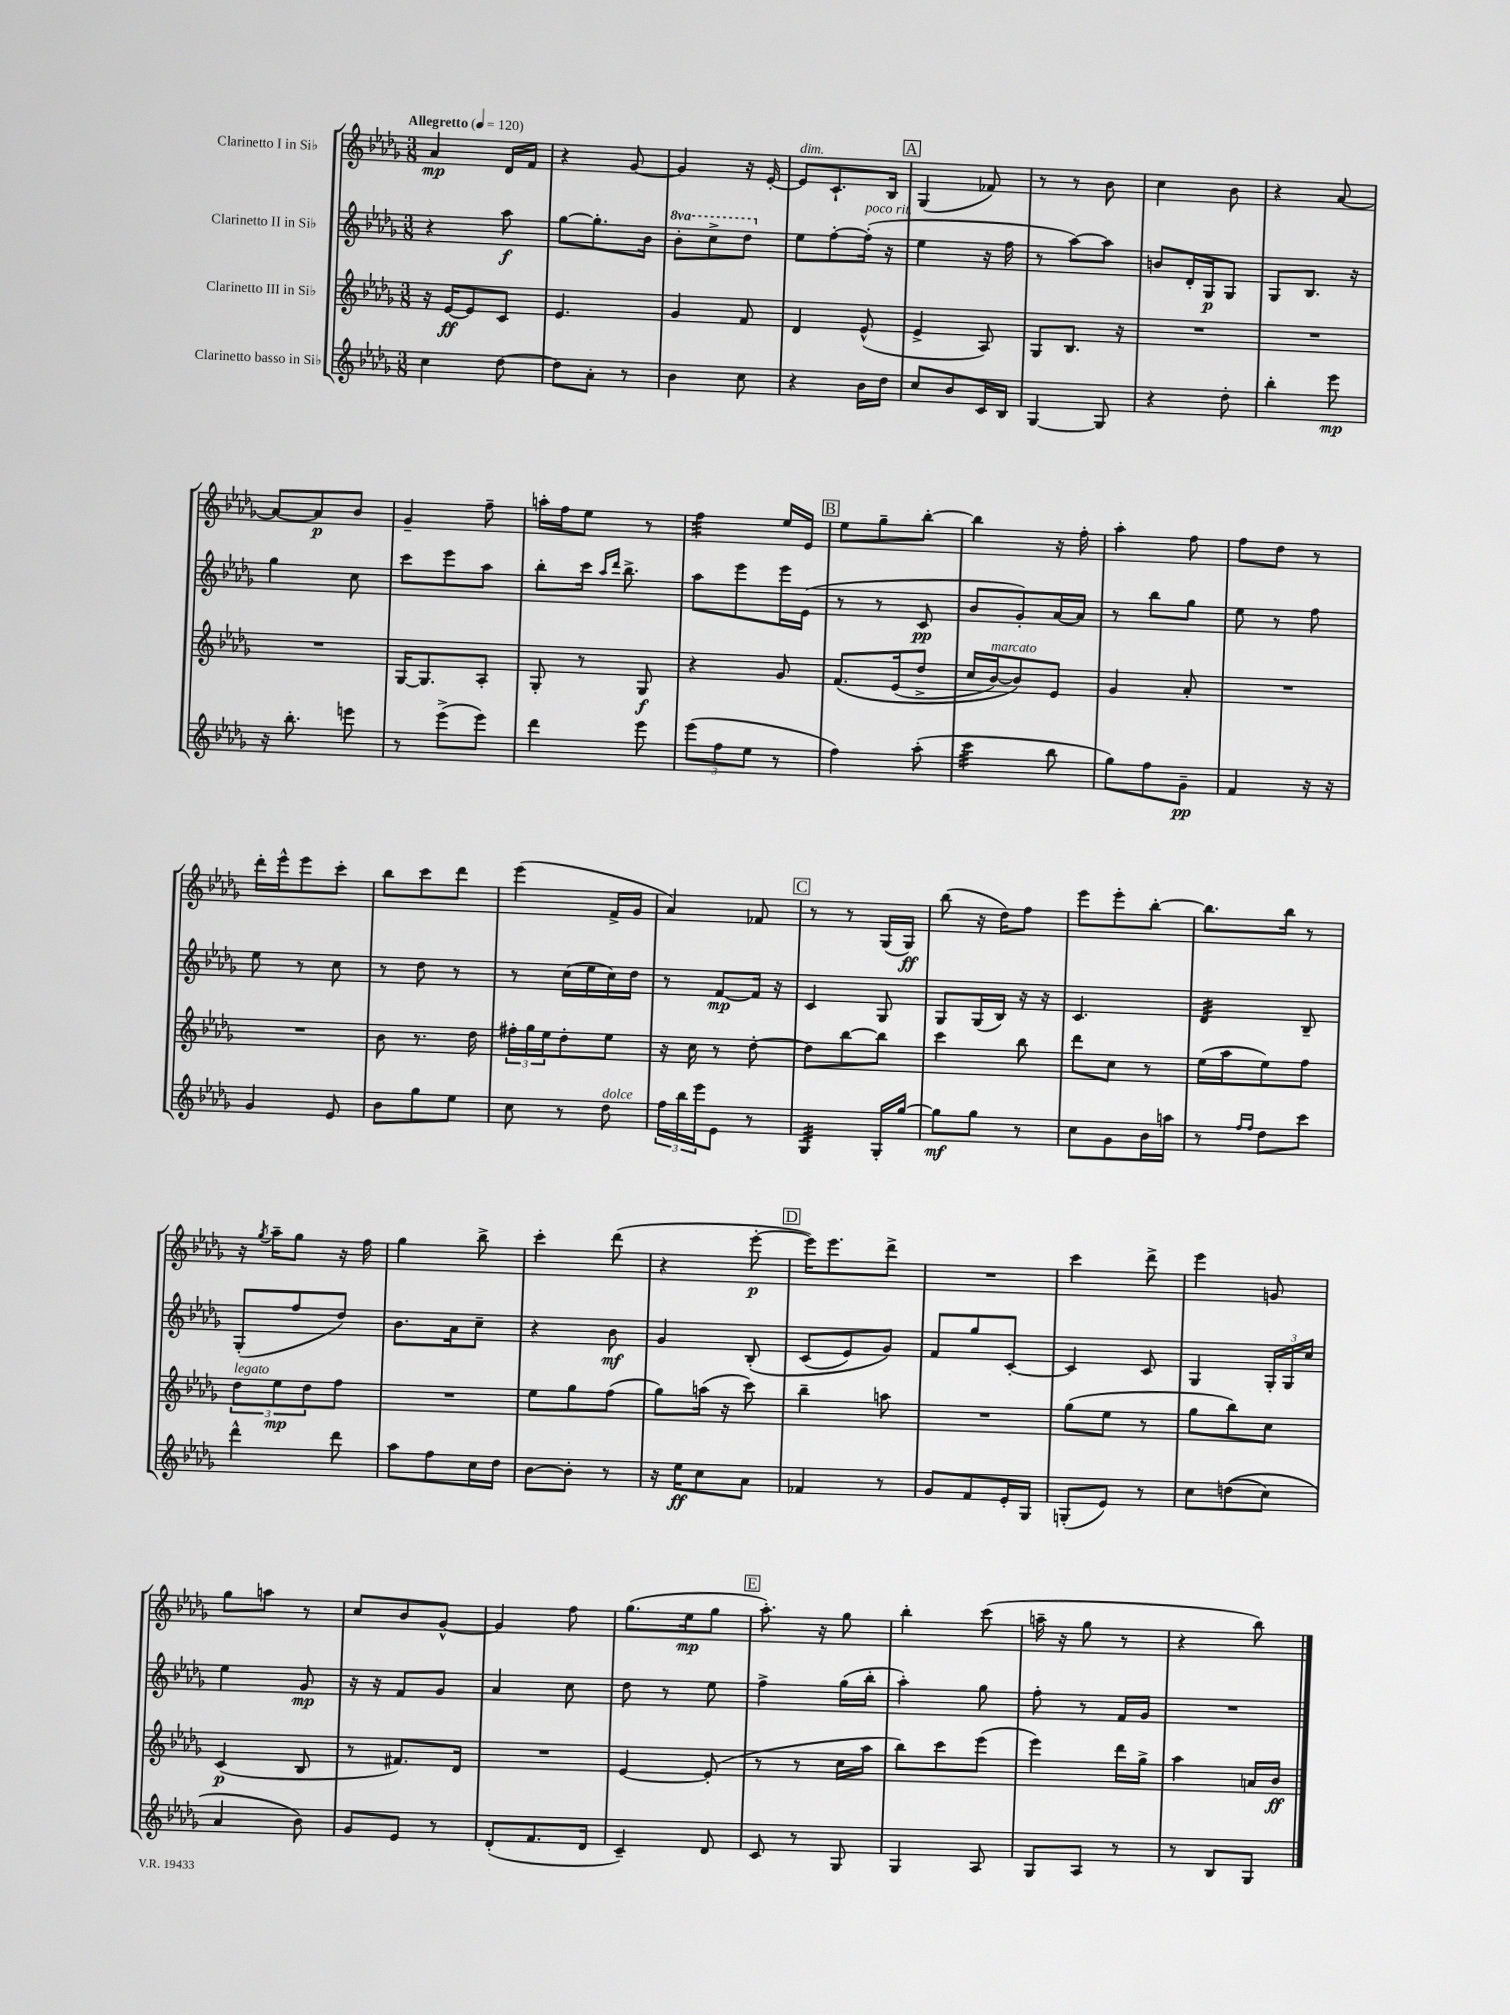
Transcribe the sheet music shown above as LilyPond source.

<<
\new StaffGroup <<
\new Staff = "s0" \with { instrumentName = "Clarinetto I in Sib" } {
    \clef treble \key des \major \numericTimeSignature \time 3/8 \tempo "Allegretto" 4 = 120
    aes'4\mp des'16 f'16 |
    r4 ges'8~ |
    ges'4 r16 ees'16~-. |
    ees'8^\markup { \italic "dim." } c'8.-! bes16 |
    \mark \markup { \box "A" } ges4( fes'8) |
    r8 r8 bes'8 |
    c''4 bes'8 |
    r4 aes'8~ |
    aes'8~ aes'8\p bes'8 |
    ges'4-- f''8-- |
    a''16-. f''16 ees''8 r8 |
    f''4:32 ees''16 ees'16 |
    \mark \markup { \box "B" } ees''8 ges''8-- bes''8~-. |
    bes''4 r16 f''16-. |
    aes''4-. f''8 |
    f''8 des''8 r8 |
    des'''16-. ees'''16-^ ees'''8 c'''8-. |
    bes''8 c'''8 des'''8 |
    ees'''4( f'16-> ges'16 |
    aes'4) fes'8 |
    \mark \markup { \box "C" } r8 r8 ges16( ges16\ff) |
    bes''8( r16 des''16) f''8 |
    ees'''8 ees'''8-. bes''8~-. |
    bes''8. bes''16 r8 |
    r16 \acciaccatura { ges''8 } aes''16-- ges''8 r16 f''16 |
    ges''4 bes''8-> |
    c'''4-. des'''8( |
    r4 ees'''8~-.\p |
    \mark \markup { \box "D" } ees'''16) ees'''8. des'''8-> |
    R4. |
    c'''4 des'''8-> |
    ees'''4 g'8 |
    ges''8 a''8 r8 |
    c''8 bes'8 ges'8~-^ |
    ges'4 f''8 |
    ges''8.( ees''16\mp ges''8 |
    \mark \markup { \box "E" } aes''8.-.) r16 ges''8 |
    bes''4-. c'''8( |
    a''16-- r16 ges''8 r8 |
    r4 bes''8) \bar "|." |
}
\new Staff = "s1" \with { instrumentName = "Clarinetto II in Sib" } {
    \clef treble \key des \major \numericTimeSignature \time 3/8 \set Staff.ottavationMarkups = #ottavation-simple-ordinals
    r4 aes''8\f |
    ges''8~ ges''8.-. bes'16 |
    \ottava #1 bes''8-. c'''8-> des'''8 \ottava #0 |
    ees''8 f''8~-. f''16-.^\markup { \italic "poco rit." }( r16 |
    \mark \markup { \box "A" } ees''4 r16 f''16 |
    r8 aes''8~) aes''8 |
    b'8 des'16-. ges16\p ges8 |
    ges8 bes8. r16 |
    ges''4 c''8 |
    c'''8 ees'''8 aes''8 |
    bes''8-. c'''16 \grace { aes''16 des'''16 } bes''8.-> |
    aes''8 ees'''8 ees'''16 ees'16( |
    \mark \markup { \box "B" } r8 r8 c'8\pp |
    bes'8 ges'8-.) aes'16~ aes'16 |
    r8 bes''8 ges''8 |
    ees''8 r8 f''8 |
    ees''8 r8 c''8 |
    r8 des''8 r8 |
    r8 c''16( ees''16 c''16) des''16 |
    r8 f'8~\mp f'16 r16 |
    \mark \markup { \box "C" } c'4 ges8 |
    ges8 ges16( bes16) r16 r16 |
    c'4. |
    des'4:32 bes8-- |
    ges8-.( f''8 des''8) |
    bes'8. aes'16 c''8-- |
    r4 bes'8\mf |
    ges'4 bes8-.\( |
    \mark \markup { \box "D" } c'8( ees'8) ges'8\) |
    f'8 ges''8 c'8~-. |
    c'4 c'8 |
    ges4 \tuplet 3/2 { ges16-. ges16 c''16 } |
    ees''4 ges'8\mp |
    r16 r16 f'8 ges'8 |
    aes'4 c''8 |
    des''8 r8 ees''8 |
    \mark \markup { \box "E" } f''4-> ges''16( bes''16-. |
    aes''4-.) ges''8 |
    f''8-. r8 f'16 ges'16 |
    R4. \bar "|." |
}
\new Staff = "s2" \with { instrumentName = "Clarinetto III in Sib" } {
    \clef treble \key des \major \numericTimeSignature \time 3/8
    r16 ees'16~\ff ees'8 c'8 |
    ees'4. |
    ges'4 f'8 |
    des'4 ees'8-^( |
    \mark \markup { \box "A" } ees'4-> aes8) |
    ges8 bes8. r16 |
    R4. |
    R4. |
    R4. |
    ges16~ ges8. aes8-. |
    ges8-. r8 ges8\f |
    r4 ges'8 |
    \mark \markup { \box "B" } f'8.\( ees'16( des''8-> |
    c''16 bes'16~^\markup { \italic "marcato" }) bes'8\) ees'8 |
    ges'4 aes'8-. |
    R4. |
    R4. |
    bes'8 r8. des''16 |
    \tuplet 3/2 { fis''16-. ges''16 ees''16 } des''8-. ees''8 |
    r16 c''16 r8 des''8~-. |
    \mark \markup { \box "C" } des''8 bes''8~ bes''8 |
    c'''4 bes''8 |
    des'''8 c''8 r8 |
    ees''16( aes''16 ees''8) f''8 |
    \tuplet 3/2 { des''8^\markup { \italic "legato" } ees''8\mp des''8 } f''8 |
    R4. |
    ees''8 ges''8 f''8( |
    ges''8) a''16( r16 c'''8) |
    \mark \markup { \box "D" } bes''4-- a''8 |
    R4. |
    ges''8( ees''8 r8 |
    ges''8 bes''8) c''8 |
    c'4\p( bes8 |
    r8 fis'8.) des'16 |
    R4. |
    ees'4~ ees'8-.( |
    \mark \markup { \box "E" } r8 r8 c''16 aes''16 |
    bes''8) c'''8 ees'''8( |
    ees'''4) des'''16 ges''16-> |
    aes''4 a'16 bes'16\ff \bar "|." |
}
\new Staff = "s3" \with { instrumentName = "Clarinetto basso in Sib" } {
    \clef treble \key des \major \numericTimeSignature \time 3/8
    c''4 des''8~ |
    des''8 aes'8-. r8 |
    bes'4 c''8 |
    r4 bes'16 des''16 |
    \mark \markup { \box "A" } c''8 bes'8 c'16 bes16 |
    ges4~ ges8 |
    r4 des''8-. |
    bes''4-. ees'''8\mp |
    r16 bes''8.-. e'''8 |
    r8 ees'''8->( ees'''8) |
    des'''4 ees'''8 |
    \tuplet 3/2 { ees'''8( f''8 ees''8 } r8 |
    \mark \markup { \box "B" } f''4) aes''8-.( |
    c'''4:32 bes''8 |
    ges''8) f''8 ges'8--\pp |
    f'4 r16 r16 |
    ges'4 ees'8 |
    bes'8 ges''8 ees''8 |
    c''8 r8 des''8^\markup { \italic "dolce" } |
    \tuplet 3/2 { f''16 bes''16 ees'''16 } ees'8 r8 |
    \mark \markup { \box "C" } ges4:32 ges16-. ges''16~ |
    ges''8\mf ges''8 r8 |
    c''8 ges'8 bes'16 a''16 |
    r8 \grace { f''16 f''16 } des''8 c'''8 |
    des'''4-^ des'''8 |
    aes''8 f''8 c''16 des''16 |
    bes'8~ bes'8-. r8 |
    r16 ees''16\ff c''8 aes'8 |
    \mark \markup { \box "D" } fes'4 r8 |
    ges'8 f'8 ees'16-. ges16 |
    g8-.( ees'8) r8 |
    c''8 d''8(\( c''8) |
    aes'4 bes'8\) |
    ges'8 ees'8 r8 |
    des'8-.( f'8. des'16 |
    c'4--) des'8 |
    \mark \markup { \box "E" } c'8 r8 ges8 |
    ges4 aes8 |
    ges8 aes8 r8 |
    r8 bes8 ges8 \bar "|." |
}
>>
>>
\layout { \context { \Score \remove "Bar_number_engraver" } }
